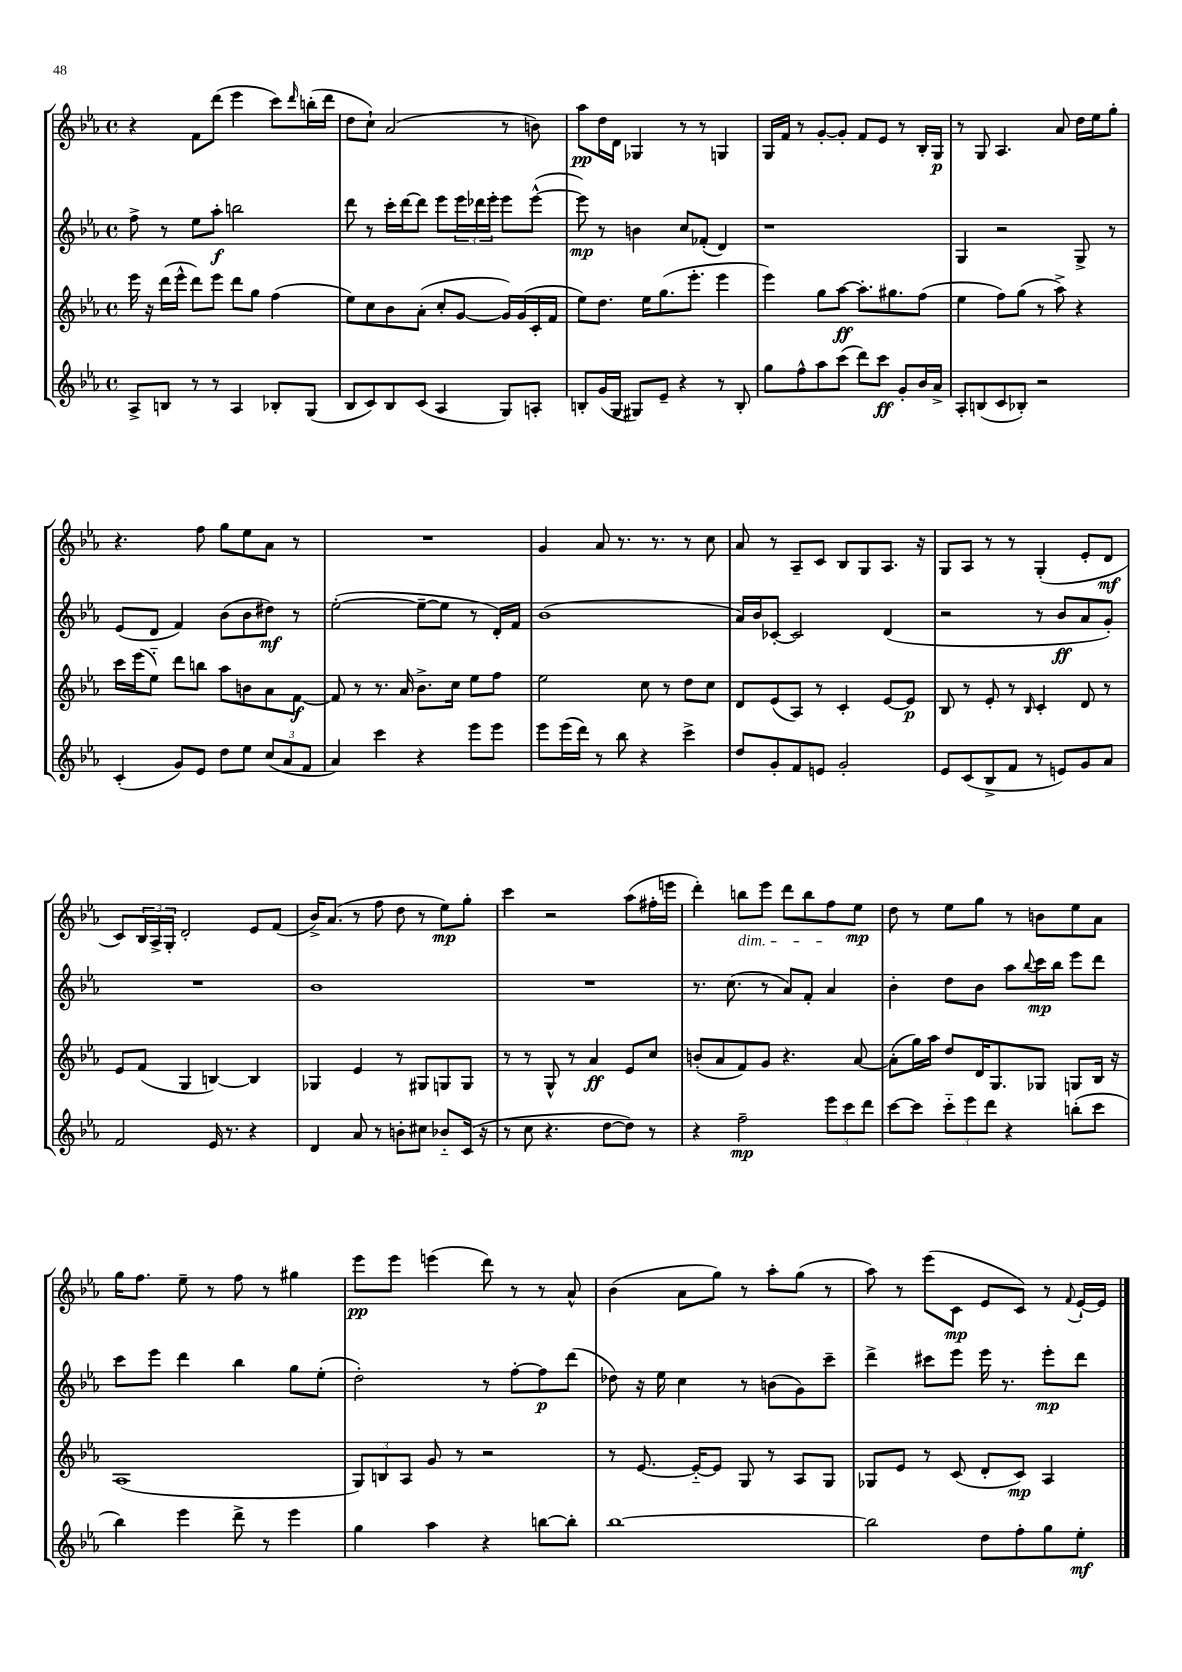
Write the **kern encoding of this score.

**kern	**kern	**kern	**kern
*staff4	*staff3	*staff2	*staff1
*clefG2	*clefG2	*clefG2	*clefG2
*k[b-e-a-]	*k[b-e-a-]	*k[b-e-a-]	*k[b-e-a-]
*M4/4	*M4/4	*M4/4	*M4/4
*met(c)	*met(c)	*met(c)	*met(c)
8A-^	16eee-	8ff^	4r
.	16r	.	.
8B	(16ddd	8r	.
.	16eee-^^	.	.
8r	8ddd)	8ee-	8f
8r	8eee-	8aa-'	(8ddd
4A-	8ddd	2bb	4eee-
.	8gg	.	.
8B-'	(4ff	.	8ccc)
.	.	.	16qqddd
(8G	.	.	(16bb'
.	.	.	16ddd
=	=	=	=
8B-	8ee-)	8ddd	8dd
8c)	8cc	8r	8cc`)
8B-	8b-	16ccc'	(2a-
.	.	[16ddd	.
(8c	(8a-'	8ddd]	.
4A-	8cc'	8eee-	.
.	[8g	24eee-	.
.	.	24ddd-	.
.	.	24eee-'	.
8G)	16g])	8eee-	8r
.	(16g	.	.
8A'	16c'	([8eee-^^	8b)
.	16f	.	.
=	=	=	=
8B'	8ee-)	8eee-])	8aa-
(16g	8.dd	8r	16dd
16G	.	.	16d
8G#)	.	4b	4G-
.	16ee-	.	.
8e-~	(8.gg	.	.
4r	.	8cc	8r
.	8.eee-'	.	.
.	.	(8f-'	8r
8r	4eee-	4d)	4G
8B'	.	.	.
=	=	=	=
8gg	4eee-)	1r	16G
.	.	.	16f
8ff^^	.	.	8r
8aa-	8gg	.	[8g'
(8ccc	[8aa-	.	8g']
8ddd)	8.aa-']	.	8f
8ccc	.	.	8e-
.	8.gg#	.	.
8g'	.	.	8r
16b-	(8ff	.	16B-'
16a-^	.	.	16G
=	=	=	=
8A-'	4ee-	4G	8r
(8B	.	.	8G
8c	8ff)	2r	4.A-
8B-')	(8gg	.	.
2r	8r	.	.
.	8aa-^)	.	8a-
.	4r	8G^	16dd
.	.	.	16ee-
.	.	8r	8gg'
=	=	=	=
(4c'	16ccc	(8e-	4.r
.	(16eee-	.	.
.	8ee-'~)	8d	.
8g)	8ddd	4f)	.
8e-	8bb	.	8ff
8dd	8aa-	(8b-	8gg
8ee-	8b	8b-	8ee-
(12cc	8a-	8dd#)	8a-
12a-	.	.	.
.	[8f	8r	8r
12f	.	.	.
=	=	=	=
4a-)	8f]	([2ee-'	1r
.	8r	.	.
4ccc	8.r	.	.
.	16a-	.	.
4r	8.b-^	8ee-~_	.
.	.	8ee-]	.
.	16cc	.	.
8eee-	8ee-	8r	.
8eee-	8ff	16d')	.
.	.	16f	.
=	=	=	=
8eee-	2ee-	(1b-	4g
(16eee-	.	.	.
16ddd)	.	.	.
8r	.	.	8a-
8bb-	.	.	8.r
4r	8cc	.	.
.	.	.	8.r
.	8r	.	.
4ccc^	8dd	.	8r
.	8cc	.	8cc
=	=	=	=
8dd	8d	16a-)	8a-
.	.	16b-	.
8g'	(8e-	[8c-'	8r
8f	8A-)	2c-]	8A-~
8e	8r	.	8c
2g'	4c'	.	8B-
.	.	.	8G
.	[8e-	(4d	8.A-
.	8e-]	.	.
.	.	.	16r
=	=	=	=
8e-	8B-	2r	8G
(8c	8r	.	8A-
8B-^	8e-'	.	8r
8f	8r	.	8r
.	16qqB-	.	.
8r	4c'	8r	(4G'
8e)	.	8b-	.
8g	8d	8a-	8e-'
8a-	8r	8g')	8d
=	=	=	=
2f	8e-	1r	8c)
.	(8f	.	24B-
.	.	.	24A-^
.	.	.	24G'
.	4G	.	2d'
16e-	[4B)	.	.
8.r	.	.	.
4r	4B]	.	8e-
.	.	.	(8f
=	=	=	=
4d	4G-	1b-	16b-^)
.	.	.	(8.a-
8a-	4e-	.	8r
8r	.	.	8ff
8b'	8r	.	8dd
8cc#	8G#	.	8r
8b-'~	8G	.	8ee-)
(16c	8G	.	8gg'
16r	.	.	.
=	=	=	=
8r	8r	1r	4ccc
8cc	8r	.	.
4.r	8G^^	.	2r
.	8r	.	.
.	4a-	.	.
[8dd	.	.	.
8dd])	8e-	.	(8aa-
8r	8cc	.	16ff#'
.	.	.	16eee
=	=	=	=
4r	(8b'	8.r	4ddd')
.	8a-	.	.
.	.	(8.cc	.
2ff~	8f)	.	8bb
.	8g	8r	8eee-
.	4.r	8a-)	8ddd
.	.	8f'	8bb
12eee-	.	4a-	8ff
12ccc	.	.	.
.	[8a-	.	8ee-
12ddd	.	.	.
=	=	=	=
[8ccc	(8a-']	4b-'	8dd
8ccc]	16gg)	.	8r
.	16aa-	.	.
12ccc'~	8dd	8dd	8ee-
12eee-	.	.	.
.	16d	8b-	8gg
12ddd	.	.	.
.	8.G	.	.
4r	.	8aa-	8r
.	.	8qqbb-	.
.	8G-	16ccc	8b
.	.	16bb-	.
(8bb'	8G	8eee-	8ee-
8ccc	16B-	8ddd	8a-
.	16r	.	.
=	=	=	=
4bb-)	(1A-	8ccc	16gg
.	.	.	8.ff
.	.	8eee-	.
4eee-	.	4ddd	8ee-~
.	.	.	8r
8ddd^	.	4bb-	8ff
8r	.	.	8r
4eee-	.	8gg	4gg#
.	.	(8ee-'	.
=	=	=	=
4gg	12G)	2dd')	8eee-
.	12B	.	.
.	.	.	8eee-
.	12A-	.	.
4aa-	8g	.	(4eee
.	8r	.	.
4r	2r	8r	8ddd)
.	.	[8ff'	8r
[8bb	.	8ff]	8r
8bb']	.	(8ddd	8a-^^
=	=	=	=
[1bb-	8r	8dd-)	(4b-
.	[8.e-	16r	.
.	.	16ee-	.
.	.	4cc	8a-
.	16e-'~_	.	.
.	8e-]	.	8gg)
.	8G	8r	8r
.	8r	(8b	8aa-'
.	8A-	8g)	(8gg
.	8G	8ccc~	8r
=	=	=	=
2bb-]	8G-	4ddd^	8aa-)
.	8e-	.	8r
.	8r	8ccc#	(8eee-
.	(8c	8eee-	8c
8dd	8d'	16eee-	8e-
.	.	8.r	.
8ff'	8c)	.	8c)
8gg	4A-	8eee-'	8r
.	.	.	8qqf
8ee-'	.	8ddd	[16e-`
.	.	.	16e-]
==	==	==	==
*-	*-	*-	*-
